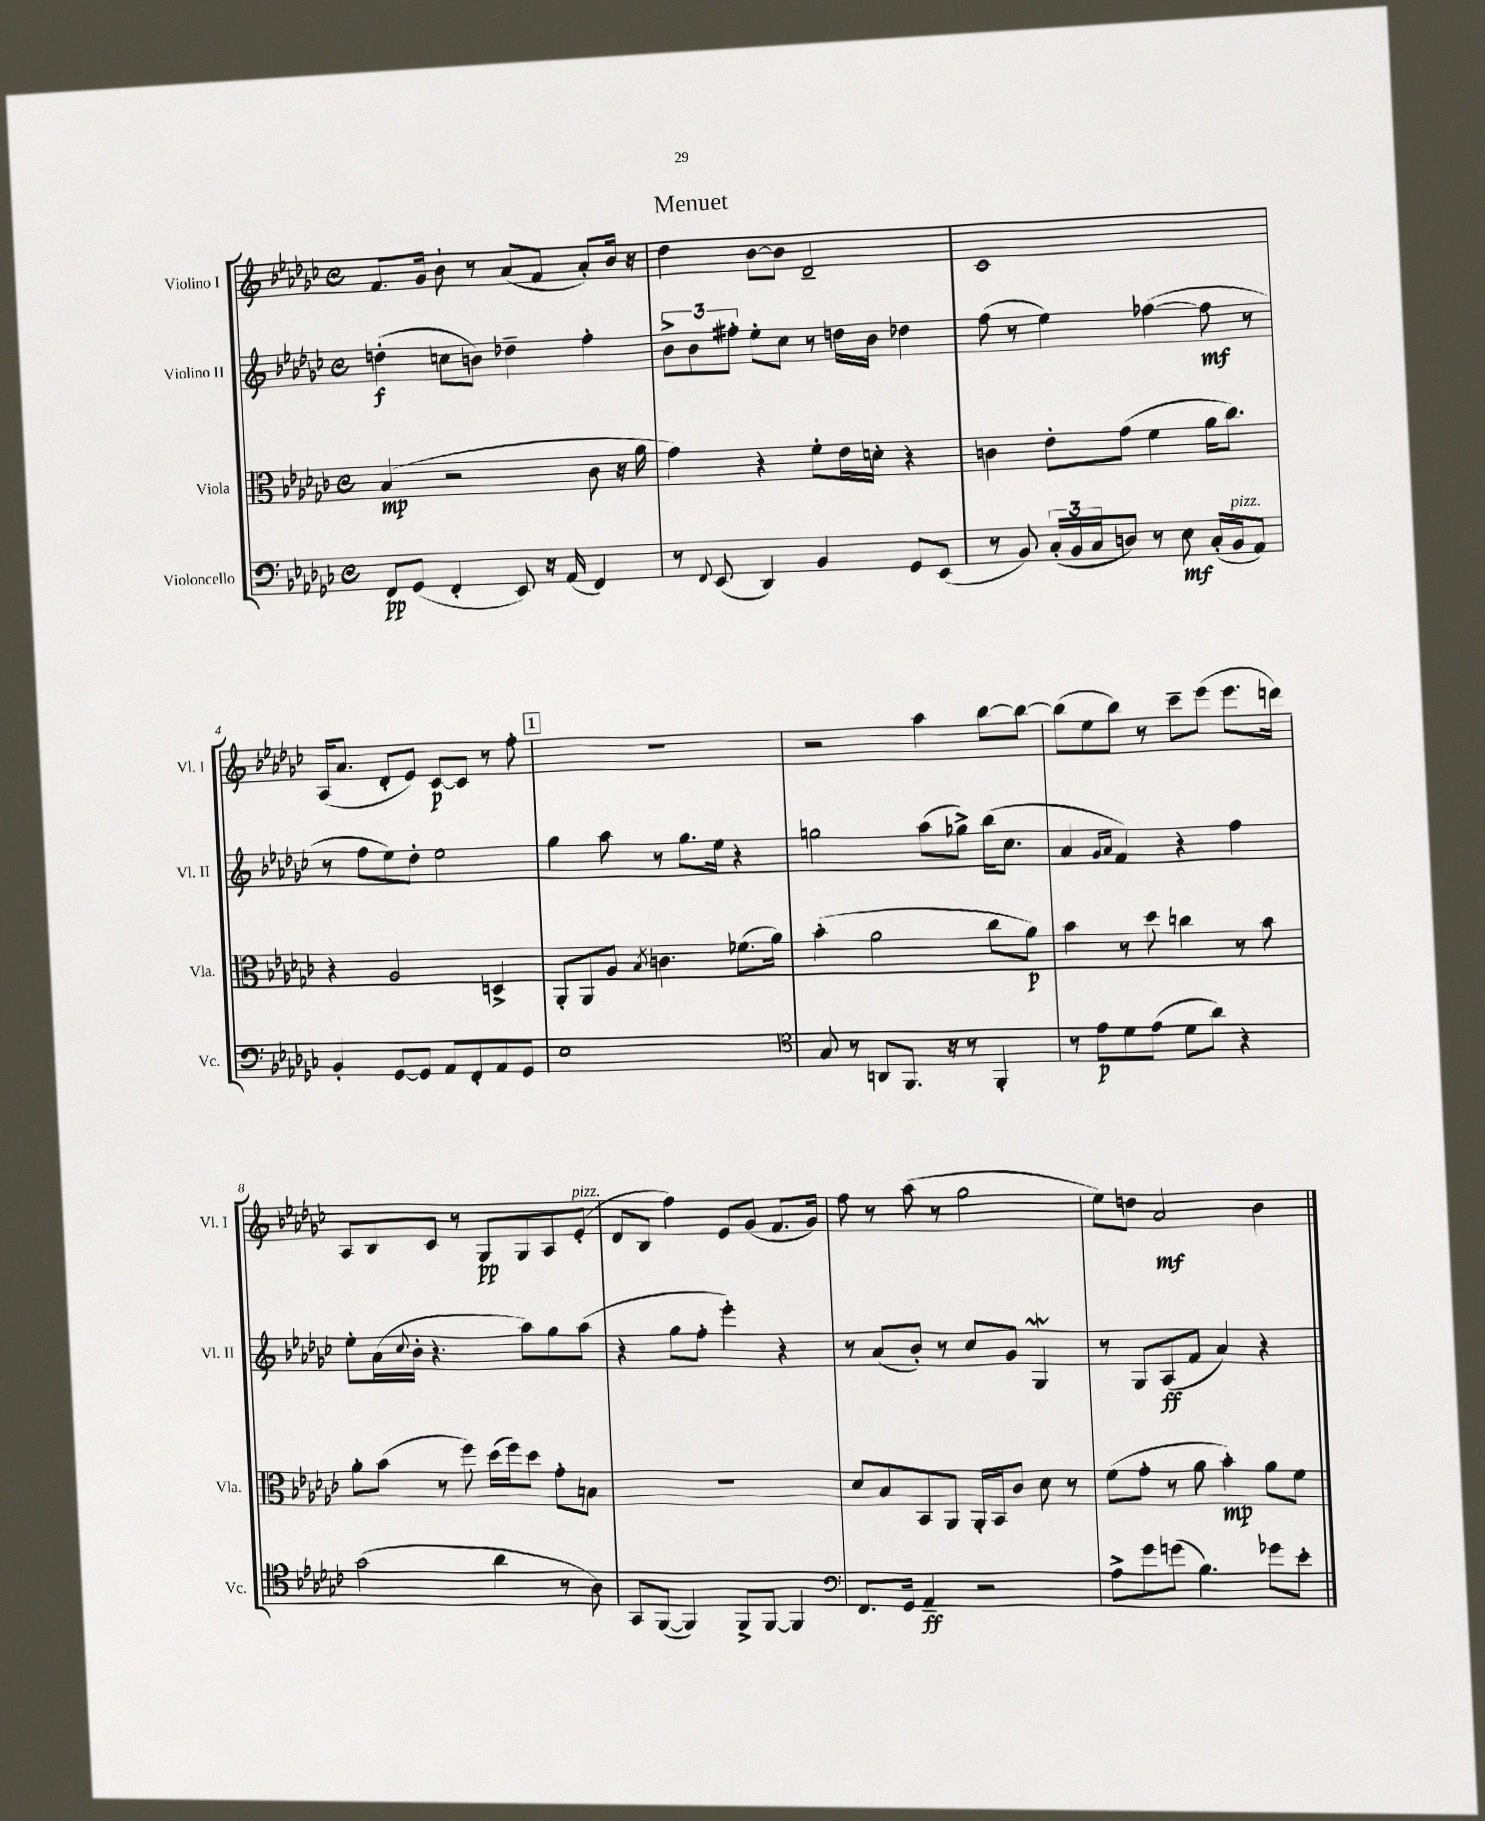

**kern	**dynam	**kern	**dynam	**kern	**dynam	**kern	**dynam
*part4	*part4	*part3	*part3	*part2	*part2	*part1	*part1
*staff4	*staff4	*staff3	*staff3	*staff2	*staff2	*staff1	*staff1
*I"Violoncello	*	*I"Viola	*	*I"Violino II	*	*I"Violino I	*
*I'Vc.	*	*I'Vla.	*	*I'Vl. II	*	*I'Vl. I	*
*clefF4	*	*clefC3	*	*clefG2	*	*clefG2	*
*k[b-e-a-d-g-c-]	*	*k[b-e-a-d-g-c-]	*	*k[b-e-a-d-g-c-]	*	*k[b-e-a-d-g-c-]	*
*M4/4	*	*M4/4	*	*M4/4	*	*M4/4	*
*met(c)	*	*met(c)	*	*met(c)	*	*met(c)	*
=1	=1	=1	=1	=1	=1	=1	=1
8FF/L	pp	(4B-/	mp	(4ddn'\	f	8.f/L	.
(8GG-/J	.	.	.	.	.	.	.
.	.	.	.	.	.	16g-/Jk	.
4FF'/	.	2r	.	8ccn\L	.	8b-`\	.
.	.	.	.	8bn\J)	.	8r	.
8EE-/)	.	.	.	4dd-X~\	.	(8a-/L	.
16r	.	.	.	.	.	8f/J	.
(16AA-/	.	.	.	.	.	.	.
4FF/)	.	8c-\	.	4ff'\	.	8a-'/L)	.
.	.	16r	.	.	.	16b-/Jk	.
.	.	16a-\	.	.	.	16r	.
=2	=2	=2	=2	=2	=2	=2	=2
8r	.	4g-\)	.	12b-^\L	.	4dd-\	.
.	.	.	.	12b-\	.	.	.
8qqFF/	.	.	.	.	.	.	.
(8EE-/	.	.	.	.	.	.	.
.	.	.	.	12ff#X'\J	.	.	.
4DD-/)	.	4r	.	8ee-'\L	.	[8b-\L	.
.	.	.	.	8cc-\J	.	8b-\J]	.
4BB-/	.	8f'\L	.	8r	.	2d-~/	.
.	.	16e-\L	.	16ddn\LL	.	.	.
.	.	16dn'\JJ	.	16b-\JJ	.	.	.
8GG-/L	.	4r	.	4dd-X\	.	.	.
(8EE-/J	.	.	.	.	.	.	.
=3	=3	=3	=3	=3	=3	=3	=3
8r	.	4cn\	.	(8ff\	.	1c-	.
8BB-/)	.	.	.	8r	.	.	.
(24C-'/LL	.	8e-'\L	.	4ee-\)	.	.	.
24BB-/	.	.	.	.	.	.	.
24C-/J	.	.	.	.	.	.	.
8Dn/J)	.	(8g-\J	.	.	.	.	.
8r	.	4f\	.	([4ff-X\	.	.	.
8E-\	mf	.	.	.	.	.	.
(16C-'/LL	.	16a-\KL	.	8ff-\]	mf	.	.
!LO:TX:a:i:t=pizz.	!	!	!	!	!	!	!
16BB-/J	.	8.cc-\J)	.	.	.	.	.
8AA-/J)	.	.	.	8r	.	.	.
!!LO:LB:g=z
=4	=4	=4	=4	=4	=4	=4	=4
4BB-'/	.	4r	.	8r	.	(16A-/KL	.
.	.	.	.	.	.	8.a-/J	.
.	.	.	.	8ff\L	.	.	.
[8GG-/L	.	2A-/	.	8ee-\)	.	8d-'/L	.
8GG-/J]	.	.	.	8dd-'\J	.	8e-/J)	.
8AA-/L	.	.	.	2ee-\	.	[8c-/L	p
8FF'/	.	.	.	.	.	8c-/J]	.
8AA-/	.	4Dn^/	.	.	.	8r	.
8GG-/J	.	.	.	.	.	8ff'\	.
!!LO:REH:place=s1:t=1
=5	=5	=5	=5	=5	=5	=5	=5
1E-	.	8AA-'/L	.	4gg-\	.	1r	.
.	.	8AA-/	.	.	.	.	.
.	.	8A-/J	.	8aa-\	.	.	.
.	.	8qB-/	.	.	.	.	.
.	.	4.cn\	.	8r	.	.	.
.	.	.	.	8.gg-\L	.	.	.
.	.	.	.	16ee-\Jk	.	.	.
.	.	(8.f-X\L	.	4r	.	.	.
.	.	16a-\Jk)	.	.	.	.	.
=6	=6	=6	=6	=6	=6	=6	=6
*clefC4	*	*	*	*	*	*	*
8G-/	.	(4b-'\	.	2ggn\	.	2r	.
8r	.	.	.	.	.	.	.
8AAn/L	.	2a-\	.	.	.	.	.
8.FF/J	.	.	.	.	.	.	.
.	.	.	.	(8aa-\L	.	4aa-\	.
16r	.	.	.	.	.	.	.
8r	.	.	.	8gg-X^\J)	.	.	.
4FF'/	.	8cc-\L	.	(16bb-\KL	.	[8bb-\L	.
.	.	.	.	8.cc-\J	.	.	.
.	.	8a-\J)	p	.	.	8bb-\J_	.
=7	=7	=7	=7	=7	=7	=7	=7
8r	.	4b-\	.	4a-/	.	(8bb-\L]	.
8e-\L	p	.	.	.	.	8ee-\	.
.	.	.	.	16qqg-/LL	.	.	.
.	.	.	.	16qqa-/JJ	.	.	.
8d-\	.	8r	.	4f/)	.	8bb-\J)	.
(8e-\J	.	8dd-\	.	.	.	8r	.
8d-\L	.	4ccn\	.	4r	.	8ccc-~\L	.
8a-\J)	.	.	.	.	.	(8eee-\J	.
4r	.	8r	.	4ff\	.	8.eee-\L	.
.	.	8b-\	.	.	.	.	.
.	.	.	.	.	.	16dddn\Jk)	.
!!LO:LB:g=z
=8	=8	=8	=8	=8	=8	=8	=8
(2g-\	.	8a-'\L	.	8ee-'\L	.	8A-/L	.
.	.	(8b-\J	.	(16a-\L	.	8B-/	.
.	.	.	.	8qqcc-/	.	.	.
.	.	.	.	16b-'\JJ	.	.	.
.	.	8r	.	4.r	.	8c-/J	.
.	.	8ff\)	.	.	.	8r	.
4a-\	.	(16dd-\LL	.	.	.	8G-/L	pp
.	.	16ff\J)	.	.	.	.	.
.	.	8dd-\J	.	8aa-\L)	.	8G-/	.
8r	.	8g-'\L	.	8gg-\	.	8A-/	.
!	!	!	!	!	!	!LO:TX:a:i:t=pizz.	!
8A-\)	.	8Bn\J	.	(8aa-\J	.	(8e-'/J	.
=9	=9	=9	=9	=9	=9	=9	=9
8GG-/L	.	1r	.	4r	.	8d-/L	.
([8FF/J	.	.	.	.	.	8B-/J	.
4FF/])	.	.	.	8gg-\L	.	4ff\)	.
.	.	.	.	8ff'\J	.	.	.
8FF^/L	.	.	.	4eee-'\)	.	8e-/L	.
[8FF/J	.	.	.	.	.	(8g-/J	.
4FF/]	.	.	.	4r	.	8.f/L	.
.	.	.	.	.	.	16g-/Jk)	.
=10	=10	=10	=10	=10	=10	=10	=10
*clefF4	*	*	*	*	*	*	*
8.FF/L	.	8d-/L	.	8r	.	8ff\	.
.	.	8B-/	.	(8a-/L	.	8r	.
16GG-/Jk	.	.	.	.	.	.	.
4AA-~/	ff	8BB-/	.	8b-'/J)	.	(8aa-\	.
.	.	8AA-/J	.	8r	.	8r	.
2r	.	16AA-'/LL	.	8cc-/L	.	2gg-\	.
.	.	16BB-/J	.	.	.	.	.
.	.	8c-/J	.	8g-/J	.	.	.
.	.	8d-\	.	4G-w/	.	.	.
.	.	8r	.	.	.	.	.
=11	=11	=11	=11	=11	=11	=11	=11
8A-^\L	.	(8f\L	.	8r	.	8ee-\L)	.
8g-\	.	8g-'\J	.	8G-/L	.	8ddn\J	.
(8gn\J	.	8r	.	(8A-/	ff	2a-/	mf
4.B-\)	.	8a-\	.	8f/J	.	.	.
.	.	4b-'\)	mp	4a-/)	.	.	.
8g-X\L	.	8a-\L	.	4r	.	4b-\	.
8e-'\J	.	8f\J	.	.	.	.	.
==	==	==	==	==	==	==	==
*-	*-	*-	*-	*-	*-	*-	*-
